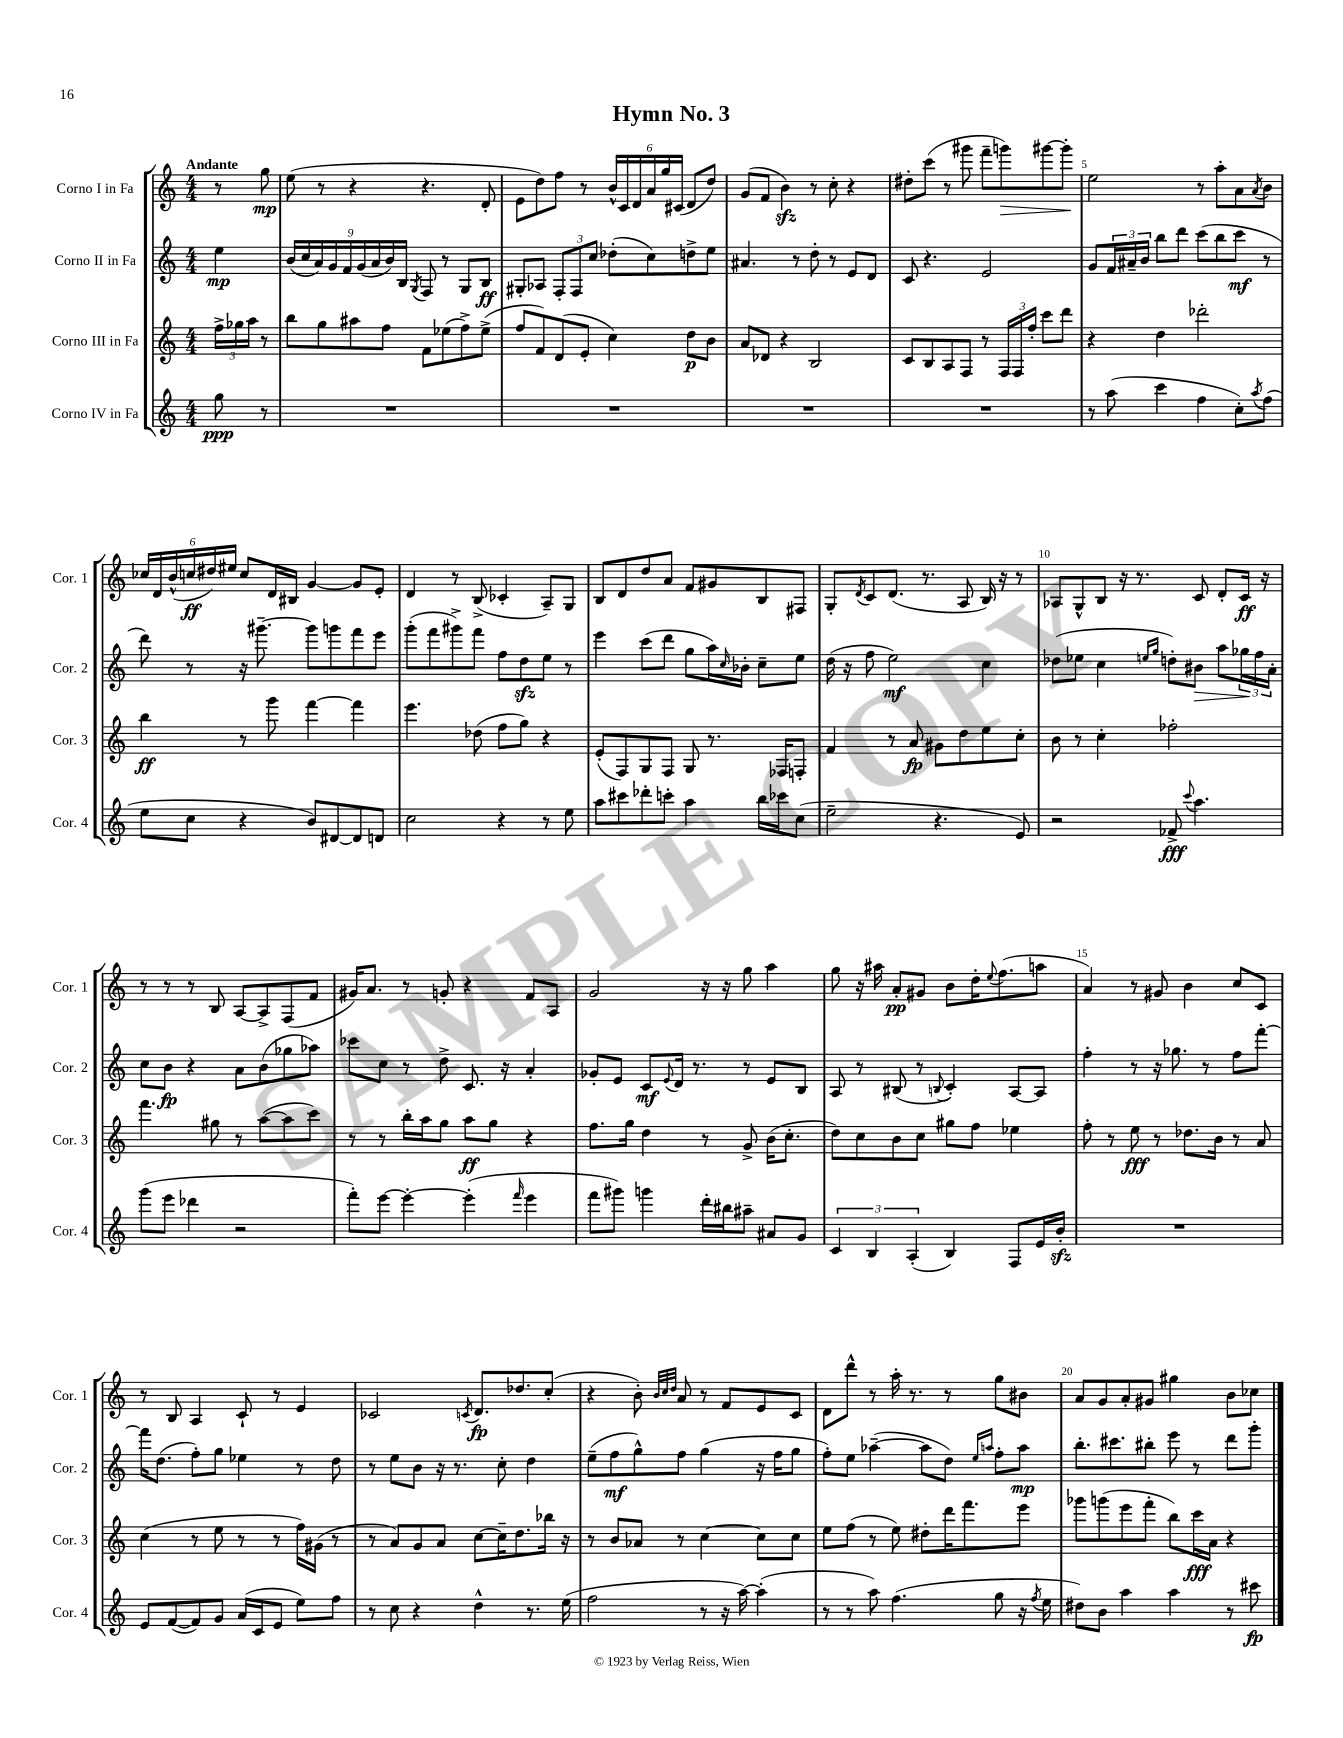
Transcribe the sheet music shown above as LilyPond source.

\header { title = "Hymn No. 3" }
<<
\new StaffGroup <<
\new Staff = "s0" \with { instrumentName = "Corno I in Fa" shortInstrumentName = "Cor. 1" } {
    \clef treble \key c \major \numericTimeSignature \time 4/4 \partial 4 \tempo "Andante"
    r8 g''8\mp |
    e''8( r8 r4 r4. d'8-. |
    e'8 d''8) f''8 r8 \tuplet 6/4 { b'16-^ c'16 d'16 a'16 g''16 cis'16( } d'8 d''8) |
    g'8( f'8 b'4\sfz) r8 c''8-. r4 |
    dis''8-. c'''8( r8 gis'''8 f'''8-- g'''8\>) gis'''8~ gis'''8-.\! |
    e''2 r8 a''8-. a'8 \acciaccatura { a'8 } b'8 |
    \tuplet 6/4 { ces''16 d'16 b'16-^( c''16\ff dis''16) eis''16 } c''8 d'16 bis16 g'4~ g'8 e'8-. |
    d'4 r8 b8->( ces'4-. a8--) g8 |
    b8 d'8 d''8 a'8 f'8 gis'8 b8 fis8 |
    g8-. \acciaccatura { d'8 } c'8 d'8.( r8. a8 b16) r16 r8 |
    aes8 g8-^ b8 r16 r8. c'8 d'8-. c'16\ff r16 |
    r8 r8 r8 b8 a8~ a8-> f8( f'8 |
    gis'16) a'8. r8 g'8-. r4 f'8 a8 |
    g'2 r16 r16 g''8 a''4 |
    g''8 r16 ais''16 a'8-.\pp gis'8 b'8 d''16-. \appoggiatura { e''8 } f''8.( a''8 |
    a'4) r8 gis'8 b'4 c''8 c'8 |
    r8 b8 a4 c'8-! r8 e'4 |
    ces'2 \acciaccatura { c'8 } d'8.\fp des''8. c''8-.( |
    r4 b'8-.) \grace { b'32 c''32 d''32 } a'8 r8 f'8 e'8 c'8 |
    d'8 d'''8-^ r8 a''16-. r8. r8 g''8 bis'8 |
    a'8 g'8 a'8-. gis'8 gis''4 b'8 ces''8 \bar "|." |
}
\new Staff = "s1" \with { instrumentName = "Corno II in Fa" shortInstrumentName = "Cor. 2" } {
    \clef treble \key c \major \numericTimeSignature \time 4/4 \partial 4
    e''4\mp |
    \tuplet 9/8 { b'16( c''16 a'16) g'16 f'16 g'16( a'16 b'16) b16 } \acciaccatura { g8 } f8 r8 g8 b8\ff |
    gis8-. aes8 \tuplet 3/2 { f8-. f8 c''8 } des''8-.( c''8) d''8-> e''8 |
    ais'4. r8 d''8-. r8 e'8 d'8 |
    c'8 r4. e'2 |
    g'8 \tuplet 3/2 { f'16 ais'16-- b'16 } b''8 d'''8 c'''8( b''8 c'''8\mf r8 |
    d'''8) r8 r16 gis'''8.~-- gis'''8 g'''8 f'''8 e'''8 |
    g'''8-.( f'''8 gis'''8->) f'''8 f''8 d''8\sfz e''8 r8 |
    e'''4 c'''8( d'''8 g''8 a''16) \grace { c''16 } bes'16-. c''8-- e''8 |
    d''16( r16 f''8 e''2\mf) c''4 |
    des''8( ees''8 c''4 \grace { e''16 g''16 } d''8-.) bis'8\> a''8 \tuplet 3/2 { ges''16\! f''16 a'16-. } |
    c''8 b'8\fp r4 a'8 b'8( ges''8 aes''8) |
    ces'''8 c''8 r8 d''8-> c'8. r16 a'4-. |
    ges'8-. e'8 c'8\mf \appoggiatura { e'8 } d'16 r8. r8 e'8 b8 |
    a8 r8 bis8( r8 \appoggiatura { b8 } c'4-.) a8~ a8 |
    f''4-. r8 r16 ges''8. r8 f''8 f'''8~-. |
    f'''16 d''8.( f''8-.) g''8 ees''4 r8 d''8 |
    r8 e''8 b'8 r16 r8. c''8-. d''4 |
    e''8--( f''8\mf g''8-^) f''8 g''4( r16 f''16 g''8 |
    f''8-.) e''8 aes''4~--( aes''8 d''8) \grace { e''16 a''16 } f''8-. a''8\mp |
    b''8.-. cis'''8. bis''8-. e'''8 r8 d'''8 g'''8-. \bar "|." |
}
\new Staff = "s2" \with { instrumentName = "Corno III in Fa" shortInstrumentName = "Cor. 3" } {
    \clef treble \key c \major \numericTimeSignature \time 4/4 \partial 4
    \tuplet 3/2 { f''16-> ges''16 a''16 } r8 |
    b''8 g''8 ais''8 f''8 f'8 ees''8( f''8->) ees''8->( |
    f''8 f'8) d'8( e'8-. c''4) d''8\p b'8 |
    a'8 des'8 r4 b2 |
    c'8 b8 a8 f8 r8 \tuplet 3/2 { f16 f16 f''16-. } c'''8 d'''8 |
    r4 d''4 des'''2-. |
    b''4\ff r8 g'''8 f'''4~ f'''4 |
    e'''4. des''8( f''8 g''8) r4 |
    e'8-.( f8) g8 f8 g8 r8. fes16 f8-. |
    f'4 r8 a'8\fp gis'8 d''8 e''8 c''8-. |
    b'8 r8 c''4-. fes''2-. |
    f'''4. gis''8 r8 a''8~( a''8 c'''8) |
    r8 r8 b''16-. a''16 g''8 a''8\ff g''8 r4 |
    f''8. g''16 d''4 r8 g'8-> b'16( c''8.-. |
    d''8) c''8 b'8 c''8 gis''8 f''8 ees''4 |
    f''8-. r8 e''8\fff r8 des''8. b'16 r8 a'8 |
    c''4( r8 e''8 r8 r8 f''16) gis'16( r8 |
    r8 a'8) g'8 a'8 c''8~ c''16-- d''8. bes''16 r16 |
    r8 b'8 aes'8 r8 c''4~ c''8 c''8 |
    e''8 f''8( r8 e''8) dis''8-. d'''16 f'''8. e'''8 |
    ges'''8 g'''8( e'''8 f'''8-. b''8) c'''16\fff a'16 r4 \bar "|." |
}
\new Staff = "s3" \with { instrumentName = "Corno IV in Fa" shortInstrumentName = "Cor. 4" } {
    \clef treble \key c \major \numericTimeSignature \time 4/4 \partial 4
    g''8\ppp r8 |
    R1 |
    R1 |
    R1 |
    R1 |
    r8 a''8( c'''4 f''4 c''8-.) \acciaccatura { a''8 } f''8( |
    e''8 c''8 r4 b'8) dis'8~ dis'8 d'8 |
    c''2 r4 r8 e''8 |
    a''8 cis'''8 des'''8-. c'''8-. a''4 b''16 ces'''16 c''8( |
    e''2-- r4. e'8) |
    r2 fes'8->\fff \appoggiatura { c'''8 } a''4. |
    g'''8( e'''8 des'''4 r2 |
    f'''8-.) e'''8~ e'''4~-. e'''4-.( \grace { f'''16 } e'''4 |
    f'''8 gis'''8) g'''4 d'''16-. bis''16 ais''8-- ais'8 g'8 |
    \tuplet 3/2 { c'4 b4 a4-.( } b4) f8 e'16 b'16-.\sfz |
    R1 |
    e'8 f'8~( f'8) g'8 a'16( c'16 e'8 e''8) f''8 |
    r8 c''8 r4 d''4-^ r8. e''16( |
    f''2 r8 r16 a''16~) a''4-.( |
    r8 r8 a''8) f''4.( g''8 r16 \acciaccatura { f''8 } e''16 |
    dis''8) b'8 a''4 a''4 r8 cis'''8\fp \bar "|." |
}
>>
>>
\layout { \context { \Score \override BarNumber.break-visibility = ##(#f #t #t) barNumberVisibility = #(every-nth-bar-number-visible 5) } }
